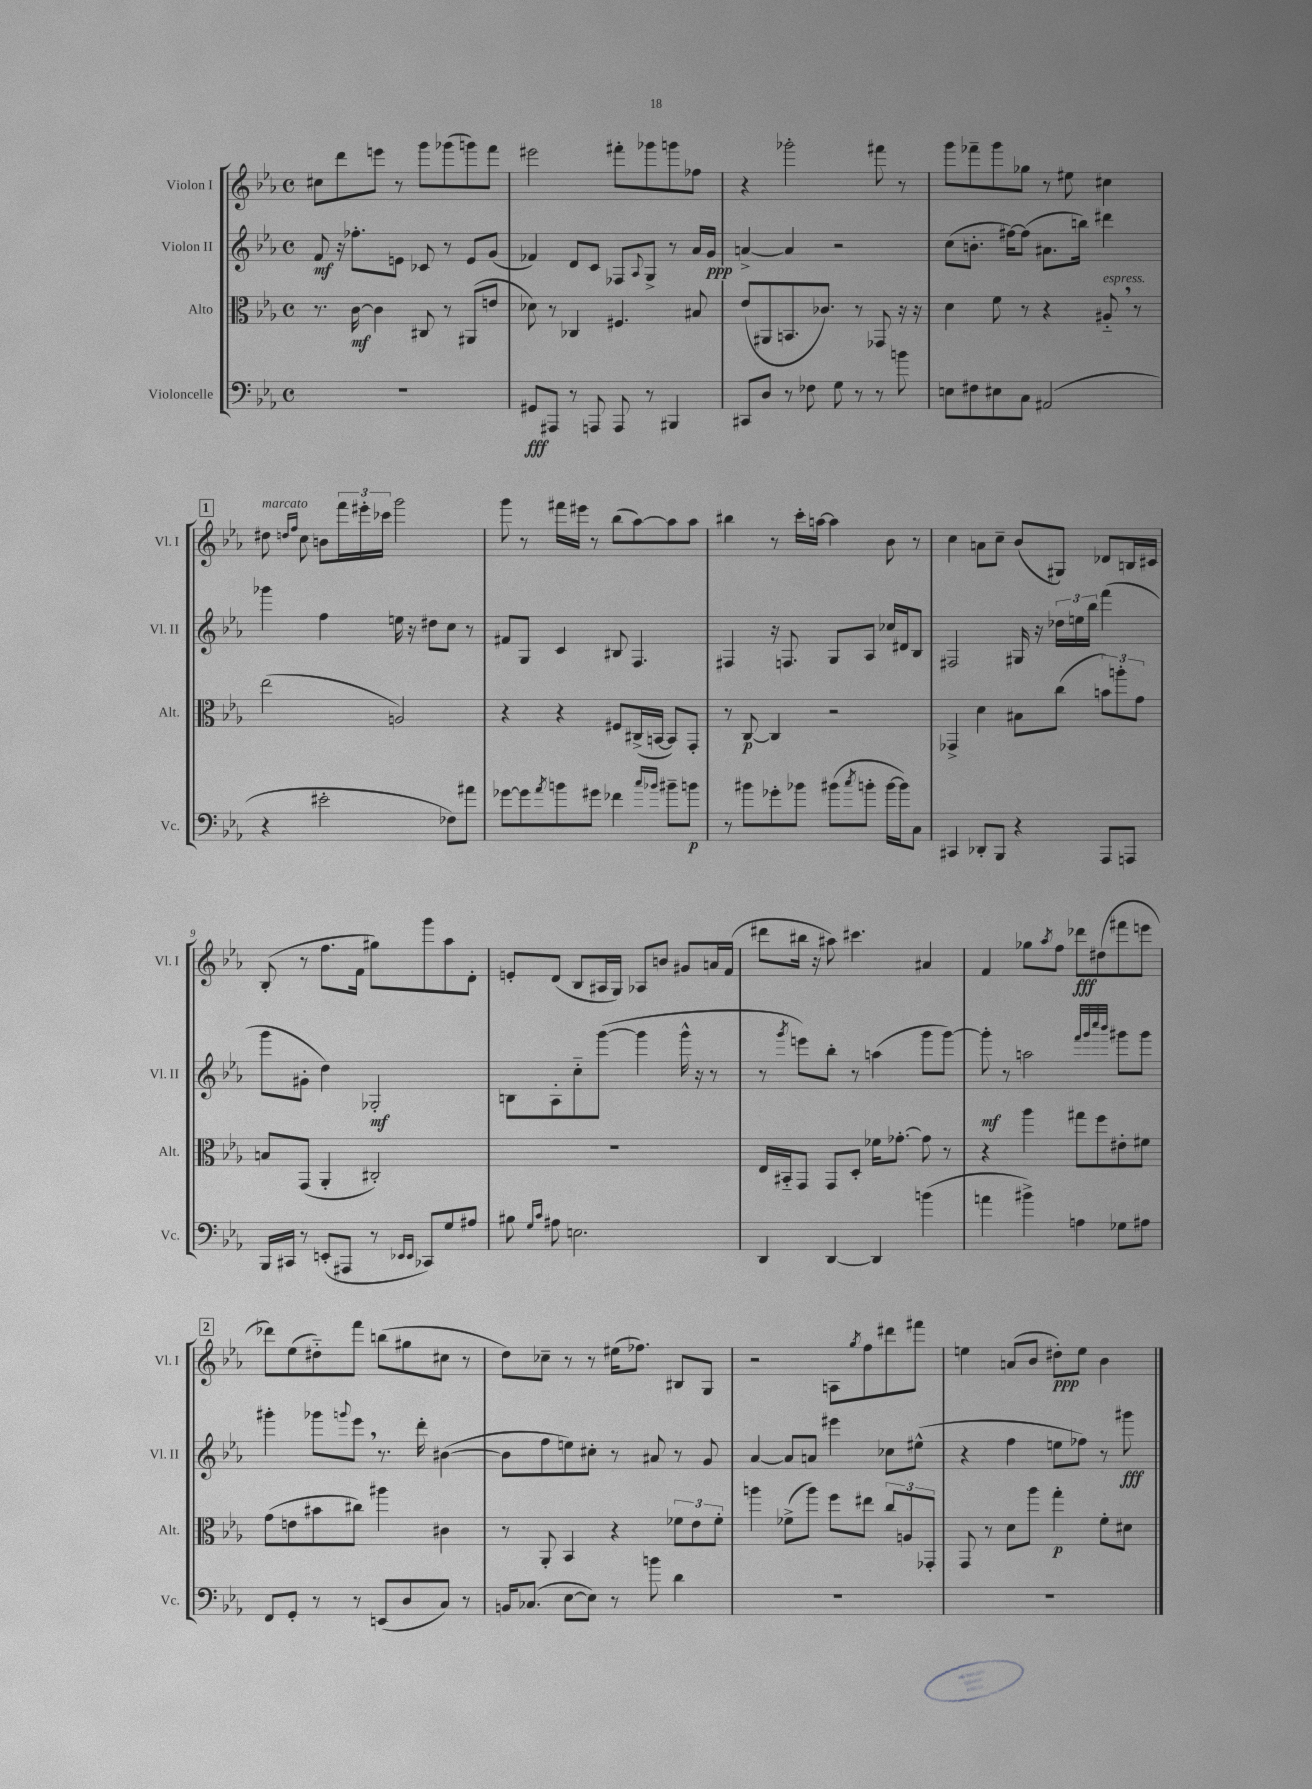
<<
\new StaffGroup <<
\new Staff = "s0" \with { instrumentName = "Violon I" shortInstrumentName = "Vl. I" } {
    \clef treble \key ees \major \defaultTimeSignature \time 4/4
    cis''8 d'''8 e'''8 r8 g'''8 ges'''8( g'''8) f'''8 |
    eis'''2 fis'''8-. ges'''8 g'''8 fes''8 |
    r4 ges'''2-. fis'''8 r8 |
    g'''8 fes'''8-- g'''8 ges''8 r8 eis''8 cis''4 |
    \mark \markup { \box "1" } dis''8^\markup { \italic "marcato" } \grace { d''16 f''16 } c''8 b'8 \tuplet 3/2 { f'''16 eis'''16-. ces'''16 } g'''2 |
    g'''8 r8 fis'''16 eis'''16 r8 bes''8( aes''8~) aes''8 aes''8 |
    bis''4 r8 c'''16-. a''16~ a''4 bes'8 r8 |
    c''4 a'8 c''8-- bes'8( gis8) des'8 b16 cis'16 |
    bes8-.( r8 f''8. f'16 gis''8) g'''8 aes''8 d'8-. |
    e'8-. d'8( bes8 ais16 g16) aes8 b'8 gis'8 a'16 f'16( |
    dis'''8 bis''16 r16 ais''8) cis'''4. ais'4 |
    f'4 ges''8 \acciaccatura { aes''8 } f''8 des'''8\fff dis''8( fis'''8 e'''8 |
    \mark \markup { \box "2" } des'''8) ees''8( dis''8-_) f'''8 b''8( gis''8 cis''8 r8 |
    d''8) ces''8-- r8 r8 eis''16( fes''8.) bis8 g8 |
    r2 a8 \acciaccatura { g''8 } f''8 dis'''8 fis'''8 |
    e''4 a'8( bes'8 dis''8-.\ppp) e''8 bes'4 \bar "|." |
}
\new Staff = "s1" \with { instrumentName = "Violon II" shortInstrumentName = "Vl. II" } {
    \clef treble \key ees \major \defaultTimeSignature \time 4/4
    f'8\mf r16 fes''8.-. e'8 ces'8 r8 e'8 g'8( |
    fes'4) d'8 c'8 fes8 \appoggiatura { aes8 } g8-> r8 aes'16 g'16\ppp |
    a'4~-> a'4 r2 |
    c''8( b'8.-. fis''16~) fis''8( ais'8. b''16) dis'''4 |
    \mark \markup { \box "1" } ges'''4 f''4 e''16 r16 dis''8 c''8 r8 |
    fis'8 g8 c'4 bis8 f4. |
    fis4 r16 f8. g8 aes8 ces''16 dis'16 bes8 |
    fis2 gis16 r16 \tuplet 3/2 { des''16 e''16 bes''16 } f'''4( |
    g'''8 gis'8-. d''4) ges2-.\mf |
    b8 aes8-. c''8-_ g'''8~( g'''4 g'''16-^ r16 r8 |
    r8 \acciaccatura { g'''8 } e'''8) bes''8-. r8 a''4( g'''8 g'''8~) |
    g'''8-.\mf r8 a''2 \grace { f'''32 g'''32 c''''32 bes'''32 } gis'''8 gis'''8 |
    \mark \markup { \box "2" } gis'''4-. ges'''8 \appoggiatura { g'''8 } ees'''8 \breathe r8. d'''16-. bis'4~( |
    bis'8 f''8 e''8) cis''8-. r8 ais'8 r8 g'8 |
    aes'4~ aes'8 a'8 eis'''4 ces''8 eis''8-^( |
    r4 f''4 e''8 fes''8) r8 gis'''8\fff \bar "|." |
}
\new Staff = "s2" \with { instrumentName = "Alto" shortInstrumentName = "Alt." } {
    \clef alto \key ees \major \defaultTimeSignature \time 4/4
    r8. c'16~\mf c'4 cis8 r8 ais,8( e'8 |
    des'8) r8 ces4 fis4. bis8 |
    ees'8( ais,8 b,8. ces'8.) r8 ges,8 r16 r16 |
    d'4 f'8 r8 r4 ais8-_^\markup { \italic "espress." } \breathe r8 |
    \mark \markup { \box "1" } ees''2( a2) |
    r4 r4 fis8 cis16->( b,16~ b,8) g,8-. |
    r8 c8~\p c4 r2 |
    ges,4-> d'4 bis8 c''8( \tuplet 3/2 { b'8) a''8-. g'8 } |
    b8 g,8( aes,4-. cis2-.) |
    R1 |
    ees16 bis,16-_ g,8 g,8 d8-. fes'16 ges'8.~-. ges'8 r8 |
    r4 aes''4 gis''8 f''8 eis'8-. fis'8 |
    \mark \markup { \box "2" } g'8( e'8 bis'8 cis''8) ais''4 cis'4 |
    r8 aes,8-. bes,4 r4 \tuplet 3/2 { fes'8 ees'8 fes'8-. } |
    a''4 fes'8->( a''8) f''8 eis''8 \tuplet 3/2 { c''8 a8 ges,8-. } |
    g,8 r8 d'8 aes''8 g''4-.\p f'8-. dis'8 \bar "|." |
}
\new Staff = "s3" \with { instrumentName = "Violoncelle" shortInstrumentName = "Vc." } {
    \clef bass \key ees \major \defaultTimeSignature \time 4/4
    R1 |
    gis,8\fff ais,,8 r8 a,,8 a,,8 r8 bis,,4 |
    cis,8 d8 r8 fes8 g8 r8 r8 b'8 |
    e8 fis8 eis8 c8 ais,2( |
    \mark \markup { \box "1" } r4 eis'2-. fes8) ais'8 |
    ges'8~ ges'8 \acciaccatura { aes'8 } b'8 gis'8 fes'4 \grace { c''16 bes'16 } bis'8-- b'8\p |
    r8 bis'8 ges'8-. bes'8 bis'8( \acciaccatura { c''8 } b'8-. b'16~ b'16) c8 |
    cis,4 des,8-. bes,,8 r4 aes,,8 a,,8 |
    bes,,16 cis,16 r8 e,8-.( ais,,8 r8 \grace { ees,16 ees,16 } ces,8) g8 ais8 |
    bis8 \grace { g16 c'16 } ais8 e2. |
    d,4 d,4~ d,4 b'4( |
    a'4 bis'4->) a4 ges8 ais8 |
    \mark \markup { \box "2" } f,8 g,8-. r8 r8 e,8( d8 c8) r8 |
    b,16 ces8.( ees8~ ees8) r8 b'8 d'4 |
    R1 |
    R1 \bar "|." |
}
>>
>>
